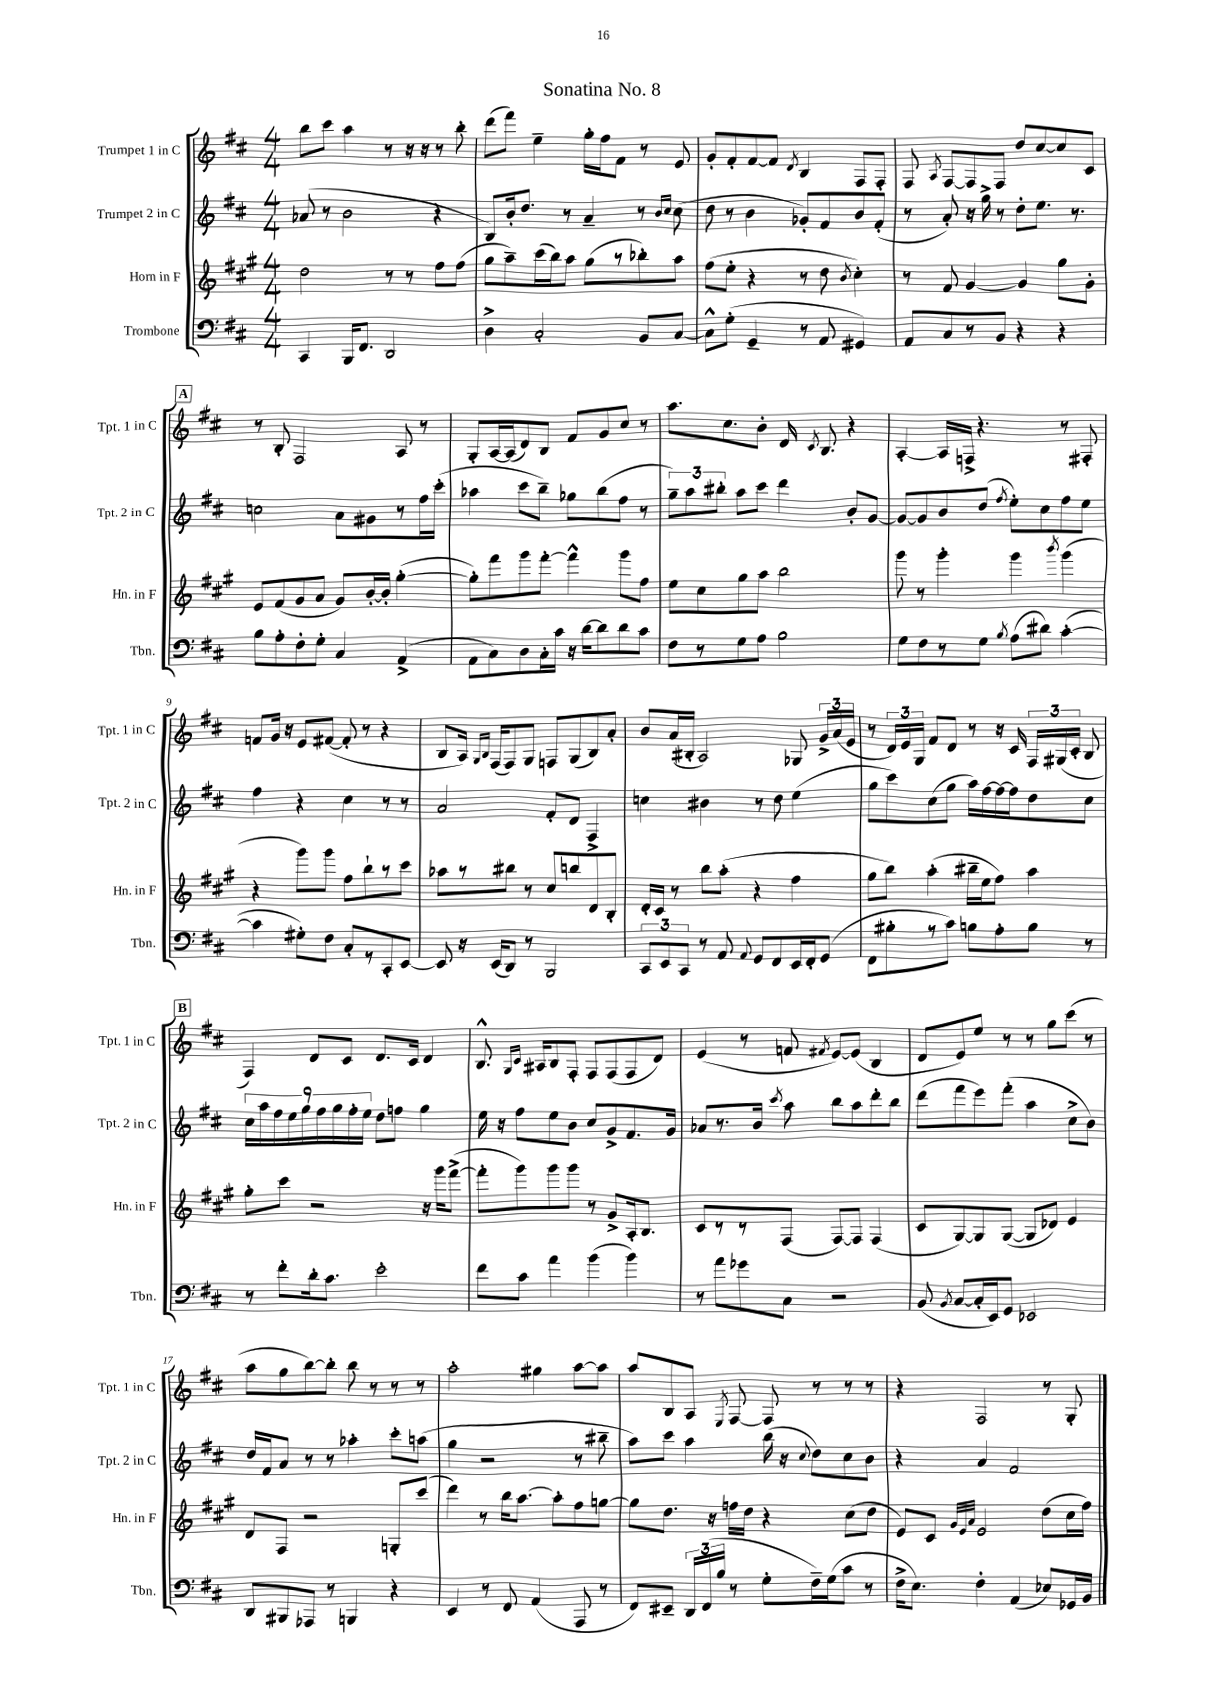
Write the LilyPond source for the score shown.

\header { title = "Sonatina No. 8" }
<<
\new StaffGroup <<
\new Staff = "s0" \with { instrumentName = "Trumpet 1 in C" shortInstrumentName = "Tpt. 1 in C" } {
    \clef treble \key d \major \numericTimeSignature \time 4/4
    \autoBeamOff b''8[ cis'''8] a''4 r8 r16 r16 r8 b''8-. |
    d'''8[( fis'''8]) e''4-- g''16[-. fis''16 fis'8] r8 e'8 |
    g'8[-. fis'8-. fis'8~ fis'8] \acciaccatura { d'8 } b4 fis8[ fis8]-. |
    fis8 \acciaccatura { a8 } fis8[~ fis8 fis8] d''8[ cis''8~ cis''8 cis'8] |
    \mark \markup { \box "A" } r8 b8-. fis2 a8 r8 |
    g8[-. a16~ a16( d'8) b8] fis'8[ g'8 cis''8] r8 |
    a''8.[ cis''8. b'8]-. d'16 \acciaccatura { cis'8 } b8. r4 |
    a4~-. a16[ f16]-> r4. r8 fis8-. |
    f'8[ g'16] r16 e'8[ fis'8]~( fis'8-. r8 r4 |
    b8[ a16]) \grace { g16[ b16] } fis16[( fis8) g8] f8[ g8( b8) a'8]-. |
    b'8[ a'16( bis16]-. a2) ges8 \tuplet 3/2 { g'16[-> a'16( e'16] } |
    r8 \tuplet 3/2 { d'16[) e'16 g16] } fis'8[ d'8] r8 r16 cis'16 \tuplet 3/2 { fis16[ gis16( cis'16]-. } b8 |
    \mark \markup { \box "B" } fis4) d'8[ cis'8] d'8.[ cis'16] d'4 |
    b8.-^ \grace { g16[ cis'16] } ais16[ b8 fis8]-. fis8[ fis8( fis8 d'8]) |
    e'4( r8 f'8 \acciaccatura { fis'8 } e'8[~) e'8]( b4 |
    d'8[ e'8) e''8] r8 r8 g''8[ cis'''8]( r8 |
    a''8[ g''8 b''8~) b''8]-. b''8 r8 r8 r8 |
    a''2-. gis''4 a''8[~ a''8] |
    a''8[ b8 a8] \acciaccatura { e8 } fis8~ fis8 r8 r8 r8 |
    r4 fis2 r8 g8-. \bar "|." |
}
\new Staff = "s1" \with { instrumentName = "Trumpet 2 in C" shortInstrumentName = "Tpt. 2 in C" } {
    \clef treble \key d \major \numericTimeSignature \time 4/4
    \autoBeamOff aes'8( r8 b'2 r4 |
    b8[) b'16-. d''8.] r8 a'4-- r8 \grace { b'16[ cis''16] } cis''8( |
    d''8 r8 b'4 ges'8[-.) fis'8 b'8 fis'8]-.( |
    r8 a'8-.) r16 g''16-> r8 d''8[-. e''8.] r8. |
    \mark \markup { \box "A" } c''2 a'8[ gis'8 r8 fis''16 cis'''16]-.( |
    aes''4 cis'''8[ b''8]--) ges''8[ b''8( fis''8] r8 |
    \tuplet 3/2 { g''8[--) a''8 bis''8]-. } a''8[ cis'''8] d'''4 b'8[-. g'8]~ |
    g'8[~ g'8 b'8 d''8]( \acciaccatura { fis''8 } e''8[-.) cis''8 fis''8 e''8] |
    fis''4 r4 cis''4 r8 r8 |
    a'2 fis'8[-. d'8] fis4-> |
    c''4 bis'4 r8 d''8 e''4( |
    g''8[ cis'''8) cis''8( g''8] a''16[) fis''16~ fis''16~ fis''16 d''8 cis''8] |
    \mark \markup { \box "B" } \tuplet 9/8 { cis''16[ a''16 fis''16 e''16 g''16 fis''16 g''16 fis''16-. e''16] } d''8[ f''8] g''4 |
    e''16 r16 fis''8[ e''8 b'8] cis''8[ g'8-> fis'8. g'16] |
    aes'8[ r8. b'16] \acciaccatura { cis'''8 } a''8 b''8[ a''8 d'''8-. b''8] |
    d'''8[( fis'''8 e'''8) fis'''8]-.( a''4 cis''8[-> b'8]) |
    d''16[ fis'16 a'8] r8 r8 aes''4-. cis'''8[-. a''8]( |
    g''4 r2 r8 bis''8-- |
    a''8[) cis'''8] a''4 b''16( r16 \appoggiatura { cis''8 } d''8[) cis''8 b'8] |
    r4 a'4 fis'2 \bar "|." |
}
\new Staff = "s2" \with { instrumentName = "Horn in F" shortInstrumentName = "Hn. in F" } {
    \clef treble \key a \major \numericTimeSignature \time 4/4
    \autoBeamOff d''2 r8 r8 fis''8[ fis''8]( |
    gis''8[ a''8--) cis'''16( b''16) a''8] gis''8[( r8 bes''8-.) a''8] |
    fis''8[( e''8]-. r4 r8 d''8 \acciaccatura { b'8 } cis''4-.) |
    r8 fis'8 gis'4~ gis'4 gis''8[ gis'8]-. |
    \mark \markup { \box "A" } e'8[ fis'8( gis'8 a'8] gis'8[) b'16~-. b'16]-. gis''4~-.( |
    gis''8[-.) fis'''8 gis'''8 fis'''8]~-. fis'''4-^ gis'''8[ fis''8] |
    e''8[ cis''8 gis''8 a''8] b''2 |
    gis'''8 r8 gis'''4-. gis'''4 \acciaccatura { b'''8 } gis'''4( |
    r4 gis'''8[) gis'''8] fis''8[ b''8-! r8 cis'''8] |
    aes''8[ r8 bis''8] r8 cis''8[ b''8 d'8 b8]-. |
    d'16[-. cis'16] r8 b''8[ a''8]-.( r4 fis''4 |
    gis''8[ b''8]) a''4-.( bis''16[-- e''16 fis''8]) a''4 |
    \mark \markup { \box "B" } gis''8[-. cis'''8] r2 r16 gis'''16[ fis'''8]~->( |
    fis'''8[-. gis'''8) gis'''8 gis'''8] r8 gis'8[-> a16-. b8.] |
    cis'8[ r8 r8 fis8]( fis8[~) fis8] fis4( |
    cis'8[ gis8~) gis8 gis8]~( gis8[ des'8]) e'4 |
    d'8[ fis8] r2 g8[-. cis'''8]( |
    d'''4) r8 b''16[ a''8.]~ a''8[-. fis''8 g''8]~ |
    g''8[ d''8.] r16 f''16[ d''16] r4 cis''8[( d''8] |
    e'8[) cis'8] \grace { gis'32[ e'32 a'32] } e'2 d''8[( cis''16 fis''16]) \bar "|." |
}
\new Staff = "s3" \with { instrumentName = "Trombone" shortInstrumentName = "Tbn." } {
    \clef bass \key d \major \numericTimeSignature \time 4/4
    \autoBeamOff cis,4 b,,16[ fis,8.] d,2 |
    d4-> cis2-. b,8[ cis8]~ |
    cis8[-^ g8]-.( g,4-- r8 a,8 gis,4) |
    a,8[ cis8 r8 b,8] r4 r4 |
    \mark \markup { \box "A" } b8[ a8-. fis8-. g8]-. cis4 a,4->( |
    a,8[ cis8) d8 cis16-. cis'16] r16 d'16[~ d'8 d'8 cis'8] |
    fis8[ r8 g8 a8] b2 |
    g8[ fis8 r8 g8] \acciaccatura { b8 } a8[( dis'8]) cis'4~-.( |
    cis'4 gis8[-.) fis8] cis8[-. r8 cis,8-. e,8]~ |
    e,8 r16 e,16[( d,8]) r8 b,,2 |
    \tuplet 3/2 { cis,8[ e,8 cis,8] } r8 a,8 \appoggiatura { a,8 } g,8[ fis,8 e,16 fis,16-. g,8]( |
    fis,8[ bis8-. r8 cis'8]) b8[ a8-. b8] r8 |
    \mark \markup { \box "B" } r8 fis'8[-. d'16-. cis'8.] e'2-. |
    fis'8[ cis'8] a'4 b'4( b'4) |
    r8 a'8[ ges'8 cis8] r2 |
    b,8( \acciaccatura { b,8 } cis8[~ cis16-. e,16) g,8] ees,2 |
    d,8[ bis,,8 aes,,8] r8 b,,4 r4 |
    e,4 r8 fis,8 a,4( a,,8 r8 |
    fis,8[) eis,8]-- \tuplet 3/2 { d,16[ fis,16( b16] } r8 g8[-. fis16--) g16( cis'8] r8 |
    fis16[-> e8.]) fis4-. a,4( ees8[) ges,16 b,16] \bar "|." |
}
>>
>>
